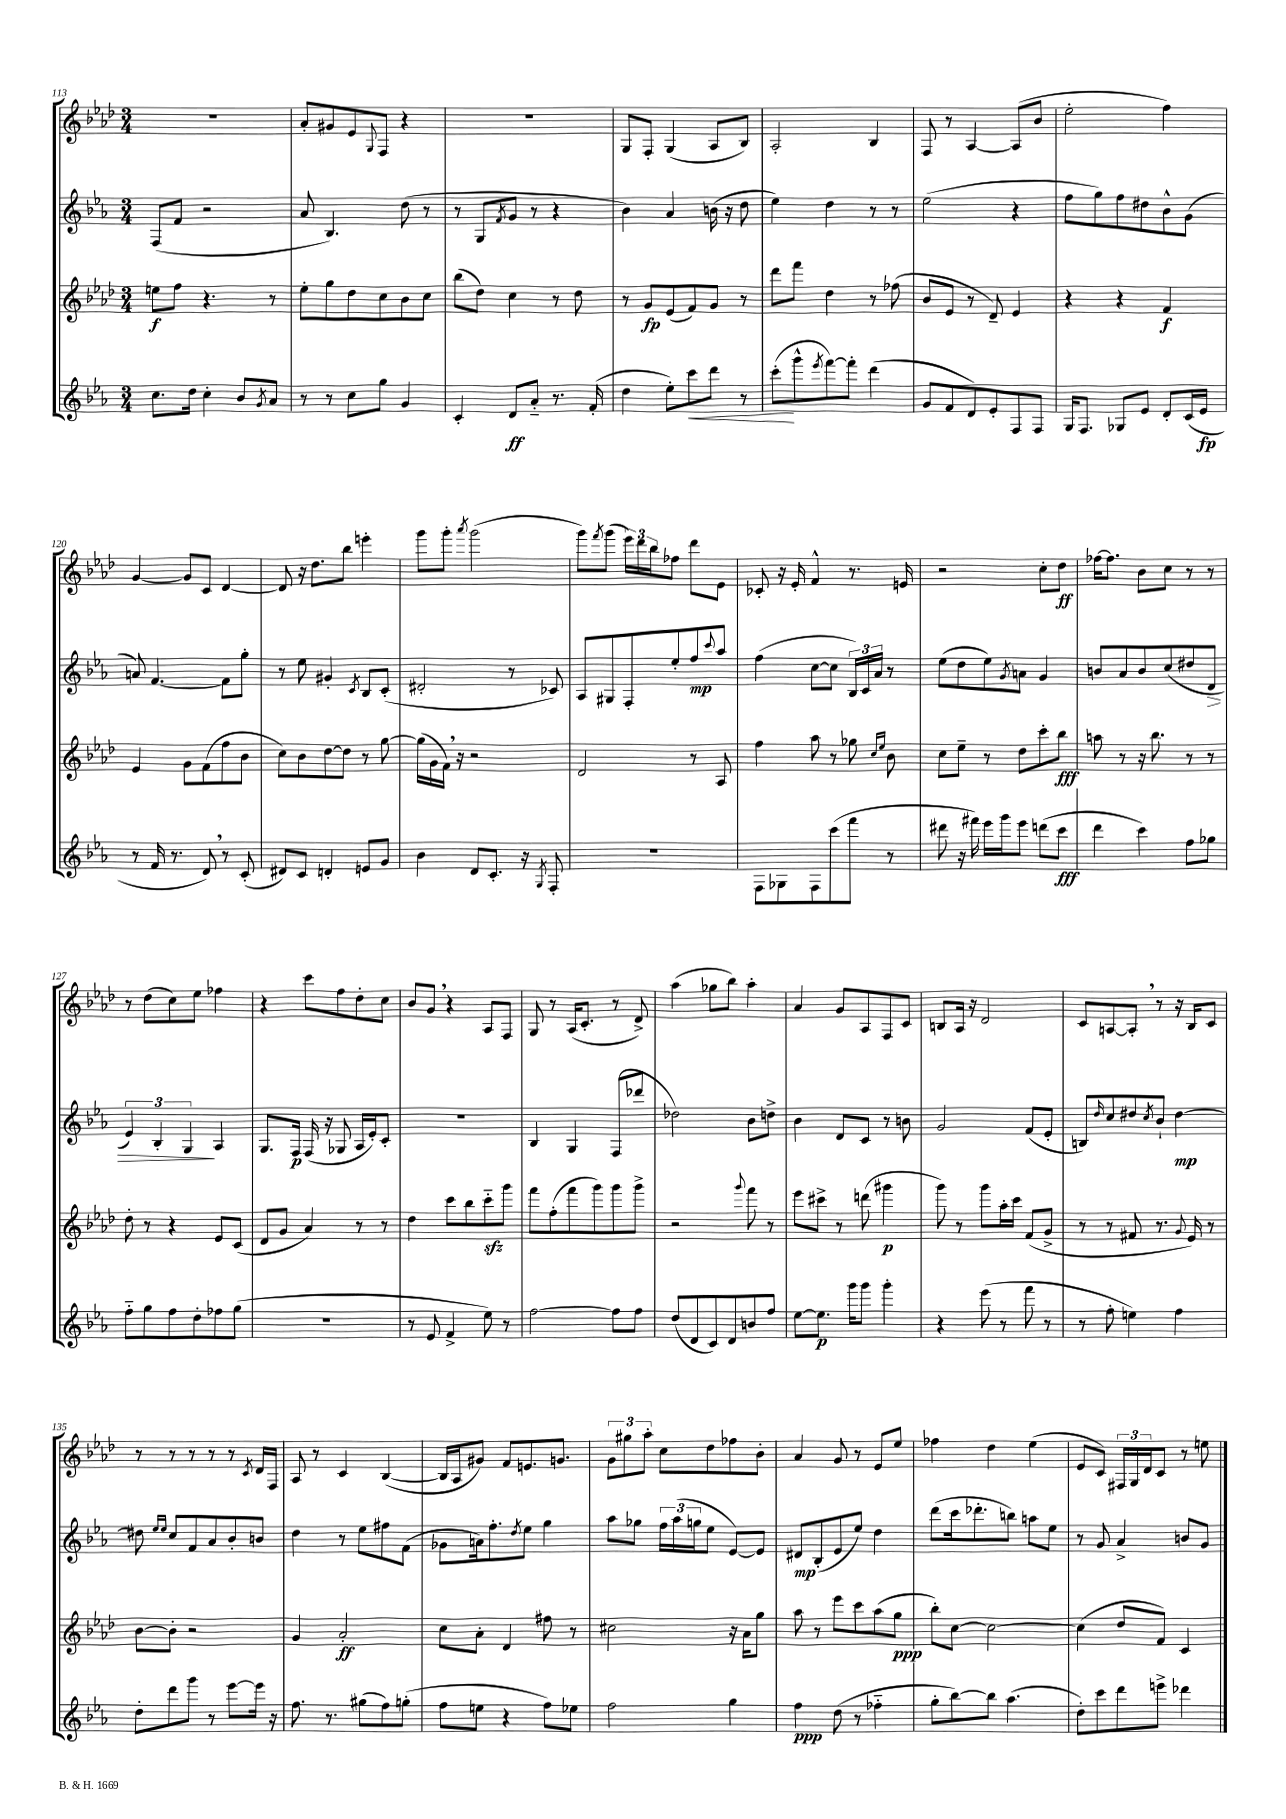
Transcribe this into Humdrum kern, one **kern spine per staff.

**kern	**dynam	**kern	**dynam	**kern	**dynam	**kern	**dynam
*part4	*part4	*part3	*part3	*part2	*part2	*part1	*part1
*staff4	*staff4	*staff3	*staff3	*staff2	*staff2	*staff1	*staff1
*clefG2	*	*clefG2	*	*clefG2	*	*clefG2	*
*k[b-e-a-]	*	*k[b-e-a-d-]	*	*k[b-e-a-]	*	*k[b-e-a-d-]	*
*M3/4	*	*M3/4	*	*M3/4	*	*M3/4	*
=113	=113	=113	=113	=113	=113	=113	=113
8.cc\L	.	8een\L	f	(8F/L	.	2.r	.
.	.	8ff\J	.	8f/J	.	.	.
16dd\Jk	.	.	.	.	.	.	.
4cc'\	.	4.r	.	2r	.	.	.
8b-/L	.	.	.	.	.	.	.
8qg/	.	.	.	.	.	.	.
8a-/J	.	8r	.	.	.	.	.
=114	=114	=114	=114	=114	=114	=114	=114
8r	.	8ee-'\L	.	8a-/	.	8a-'/L	.
8r	.	8gg\	.	4.B-/)	.	8g#X/	.
8cc\L	.	8dd-\	.	.	.	8e-/	.
.	.	.	.	.	.	8qqG/	.
8gg\J	.	8cc\	.	.	.	8F/J	.
4g/	.	8b-\	.	(8dd\	.	4r	.
.	.	8cc\J	.	8r	.	.	.
=115	=115	=115	=115	=115	=115	=115	=115
4c'/	.	(8bb-\L	.	8r	.	2.r	.
.	.	8dd-\J)	.	8G/L	.	.	.
.	.	.	.	8qf/	.	.	.
8d/L	ff	4cc\	.	8g/J	.	.	.
8a-/J	.	.	.	8r	.	.	.
8.r	.	8r	.	4r	.	.	.
.	.	8dd-\	.	.	.	.	.
(16f'/	.	.	.	.	.	.	.
=116	=116	=116	=116	=116	=116	=116	=116
4dd\	.	8r	.	4b-\)	.	8G/L	.
.	.	8g/L	fp	.	.	8F'/J	.
8ee-'\L)	.	(8e-/	.	4a-/	.	(4G/	.
!	!LO:HP:b	!	!	!	!	!	!
8ccc\	<	8f/)	.	.	.	.	.
8ddd\J	.	8g/J	.	(16bn\	.	8A-/L	.
.	.	.	.	16r	.	.	.
8r	.	8r	.	8dd\	.	8B-/J)	.
=117	=117	=117	=117	=117	=117	=117	=117
(8ccc'\L	.	8ddd-\L	.	4ee-\)	.	2A-'/	.
8ggg^^\	[	8fff\J	.	.	.	.	.
8qeee-/	.	.	.	.	.	.	.
[8fff\)	.	4dd-\	.	4dd\	.	.	.
8fff'\J]	.	.	.	.	.	.	.
(4ddd\	.	8r	.	8r	.	4B-/	.
.	.	(8ff-X\	.	8r	.	.	.
=118	=118	=118	=118	=118	=118	=118	=118
8g/L	.	8b-/L	.	(2ee-\	.	8F/	.
8f/	.	8e-/J	.	.	.	8r	.
8d/)	.	8r	.	.	.	[4A-/	.
8e-'/	.	8d-~/)	.	.	.	.	.
8F/	.	4e-/	.	4r	.	(8A-/L]	.
8F/J	.	.	.	.	.	8b-/J	.
=119	=119	=119	=119	=119	=119	=119	=119
16G/KL	.	4r	.	8ff\L	.	2ee-'\	.
8.F/J	.	.	.	.	.	.	.
.	.	.	.	8gg\)	.	.	.
8G-X/L	.	4r	.	8ff\	.	.	.
8e-/J	.	.	.	8dd#X\	.	.	.
8d'/L	.	4f/	f	8b-^^\	.	4ff\)	.
(16c/L	.	.	.	(8g\J	.	.	.
16e-/JJ	fp	.	.	.	.	.	.
!!LO:LB:g=z
=120	=120	=120	=120	=120	=120	=120	=120
8r	.	4e-/	.	8an/)	.	[4g/	.
16f/	.	.	.	[4.f/	.	.	.
8.r	.	.	.	.	.	.	.
.	.	8g\L	.	.	.	8g/L]	.
8d,/)	.	(8f\	.	.	.	8c/J	.
8r	.	8ff\	.	8f\L]	.	[4d-/	.
(8c'/	.	8b-\J	.	8gg'\J	.	.	.
=121	=121	=121	=121	=121	=121	=121	=121
8d#X/L)	.	8cc\L)	.	8r	.	8d-/]	.
8c/J	.	8b-\	.	8ee-\	.	16r	.
.	.	.	.	.	.	8.dd-\L	.
4dn'/	.	[8dd-\	.	4g#X'/	.	.	.
.	.	8dd-\J]	.	.	.	8bb-\J	.
.	.	.	.	8qc/	.	.	.
8en/L	.	8r	.	8B-/L	.	4eeen'\	.
8g/J	.	[8gg\	.	(8c'/J	.	.	.
=122	=122	=122	=122	=122	=122	=122	=122
4b-\	.	(16gg\LL]	.	2d#X'/	.	8ggg\L	.
.	.	16g\	.	.	.	.	.
.	.	16f,\JJ)	.	.	.	8ggg'\J	.
.	.	16r	.	.	.	.	.
.	.	.	.	.	.	8qaaa-/	.
8d/L	.	2r	.	.	.	(2ggg\	.
8.c'/J	.	.	.	.	.	.	.
.	.	.	.	8r	.	.	.
16r	.	.	.	.	.	.	.
8qG/	.	.	.	.	.	.	.
8F'/	.	.	.	8c-X/)	.	.	.
=123	=123	=123	=123	=123	=123	=123	=123
2.r	.	2d-/	.	8A-/L	.	8ggg\L)	.
.	.	.	.	.	.	8qfff/	.
.	.	.	.	8G#X/	.	(8ggg\J	.
.	.	.	.	8F'/	.	24eee-\LL)	.
.	.	.	.	.	.	24ddd-\	.
.	.	.	.	.	.	24bb-\J	.
.	.	.	.	8ee-'/	.	8ff-X\J	.
.	.	8r	.	8ff/	mp	8ddd-\L	.
.	.	.	.	8qqccc/	.	.	.
.	.	8A-/	.	8aa-/J	.	8e-\J	.
=124	=124	=124	=124	=124	=124	=124	=124
8F\L	.	4ff\	.	(4ff\	.	8c-X'/	.
8G-X\	.	.	.	.	.	16r	.
.	.	.	.	.	.	16e-'/	.
8F\	.	8aa-\	.	[8cc\L	.	4f^^/	.
(8ccc\	.	8r	.	8cc\J]	.	.	.
8fff\J	.	8gg-X\	.	24B-/LL)	.	8.r	.
.	.	.	.	24c/	.	.	.
.	.	.	.	24a-/JJ	.	.	.
.	.	16qqcc/LL	.	.	.	.	.
.	.	16qqee-/JJ	.	.	.	.	.
8r	.	8b-\	.	8r	.	.	.
.	.	.	.	.	.	16en/	.
=125	=125	=125	=125	=125	=125	=125	=125
8ddd#X\	.	8cc\L	.	(8ee-\L	.	2r	.
16r	.	8ee-~\J	.	8dd\	.	.	.
16fff#X\)	.	.	.	.	.	.	.
16eee-\LL	.	8r	.	8ee-\)	.	.	.
16ggg\J	.	.	.	.	.	.	.
.	.	.	.	8qg/	.	.	.
8eee-\J	.	8dd-\L	.	8an\J	.	.	.
(8dddn\L	.	8ccc'\	.	4g/	.	8cc'\L	.
8ccc\J	fff	8bb-\J	fff	.	.	8dd-\J	ff
=126	=126	=126	=126	=126	=126	=126	=126
4ddd\	.	8aan\	.	8bn/L	.	[16ff-X\KL	.
.	.	.	.	.	.	8.ff-\J]	.
.	.	8r	.	8a-/	.	.	.
4ccc\)	.	16r	.	8b/	.	8b-\L	.
.	.	8.bb-\	.	.	.	.	.
.	.	.	.	(8cc/	.	8cc\J	.
8ff\L	.	8r	.	8dd#X/	.	8r	.
!	!	!	!	!	!LO:HP:b	!	!
8gg-X\J	.	8r	.	8d/J	>	8r	.
!!LO:LB:g=z
=127	=127	=127	=127	=127	=127	=127	=127
8ff\L	.	8dd-'\	.	6e-/)	.	8r	.
8gg\	.	8r	.	.	.	(8dd-\L	.
.	.	.	.	6B-'/	.	.	.
8ff\	.	4r	.	.	.	8cc\)	.
.	.	.	.	6G/	.	.	.
8dd'\	.	.	.	.	.	8ee-\J	.
8ff-X\	.	8e-/L	.	4A-/	]	4ff-X\	.
(8gg\J	.	(8c/J	.	.	.	.	.
=128	=128	=128	=128	=128	=128	=128	=128
2.r	.	8d-/L	.	8.G/L	.	4r	.
.	.	8g/J	.	.	.	.	.
.	.	.	.	16F/Jk	p	.	.
.	.	4a-/)	.	(16F/	.	8ccc\L	.
.	.	.	.	16r	.	.	.
.	.	.	.	8G-X/	.	8ff\	.
.	.	8r	.	16A-/LL	.	8dd-'\	.
.	.	.	.	16e-'/J)	.	.	.
.	.	8r	.	8c'/J	.	8cc\J	.
=129	=129	=129	=129	=129	=129	=129	=129
8r	.	4dd-\	.	2.r	.	8b-/L	.
8e-/	.	.	.	.	.	8g,/J	.
4f^/	.	8ccc\L	.	.	.	4r	.
.	.	8bb-\	.	.	.	.	.
8ee-\)	.	8ccczz\	.	.	.	8A-/L	.
8r	.	8ggg\J	.	.	.	8F/J	.
=130	=130	=130	=130	=130	=130	=130	=130
[2ff\	.	8fff\L	.	4B-/	.	8G/	.
.	.	(8ff'\	.	.	.	8r	.
.	.	8fff\	.	4G/	.	(16A-/KL	.
.	.	.	.	.	.	8.c'/J	.
.	.	8ggg\)	.	.	.	.	.
8ff\L]	.	8ggg\	.	(8F/L	.	8r	.
8ff\J	.	8ggg^\J	.	8ddd-X/J	.	8d-^/)	.
=131	=131	=131	=131	=131	=131	=131	=131
(8dd/L	.	2r	.	2dd-X\)	.	(4aa-\	.
8d/	.	.	.	.	.	.	.
8c/)	.	.	.	.	.	8gg-X\L	.
8d/	.	.	.	.	.	8bb-\J)	.
.	.	8qqggg/	.	.	.	.	.
8bn/	.	8fff\	.	8b-\L	.	4aa-'\	.
8ff/J	.	8r	.	8ddn^\J	.	.	.
=132	=132	=132	=132	=132	=132	=132	=132
[8ee-\L	.	8eee-\L	.	4b-\	.	4a-/	.
8.ee-\J]	p	8ccc#X^\J	.	.	.	.	.
.	.	8r	.	8d/L	.	8g/L	.
16ggg\KL	.	.	.	.	.	.	.
8ggg\J	.	(8dddn\	.	8c/J	.	8A-/	.
4ggg'\	.	4ggg#X\	p	8r	.	8F/	.
.	.	.	.	8bn\	.	8c/J	.
=133	=133	=133	=133	=133	=133	=133	=133
4r	.	8ggg\)	.	2g/	.	8Bn/L	.
.	.	8r	.	.	.	16A-/Jk	.
.	.	.	.	.	.	16r	.
(8eee-\	.	8ggg\L	.	.	.	2d-/	.
8r	.	16aa-'\L	.	.	.	.	.
.	.	16ccc\JJ	.	.	.	.	.
8fff\	.	(8f/L	.	(8f/L	.	.	.
8r	.	8g^/J	.	8e-'/J	.	.	.
=134	=134	=134	=134	=134	=134	=134	=134
8r	.	8r	.	8Bn/L)	.	8c/L	.
.	.	.	.	16qqdd/	.	.	.
8ff'\	.	8r	.	8cc/	.	[8An/	.
4een\)	.	8f#X/	.	8dd#X/	.	8A',/J]	.
.	.	.	.	8qcc/	.	.	.
.	.	8.r	.	8b-`/J	.	8r	.
4ff\	.	.	.	[4dd#\	mp	16r	.
.	.	8qqg/	.	.	.	.	.
.	.	16e-/)	.	.	.	16B-/KL	.
.	.	8r	.	.	.	8c/J	.
!!LO:LB:g=z
=135	=135	=135	=135	=135	=135	=135	=135
8dd'\L	.	[8b-\L	.	8dd#X\]	.	8r	.
.	.	.	.	16qqee-/LL	.	.	.
.	.	.	.	16qqee-/JJ	.	.	.
8ddd\	.	8b-'\J]	.	8cc/L	.	8r	.
8ggg\J	.	2r	.	8f/	.	8r	.
8r	.	.	.	8a-/	.	8r	.
[8eee-\L	.	.	.	8b-'/	.	8r	.
.	.	.	.	.	.	8qc/	.
16eee-\Jk]	.	.	.	8bn/J	.	16d-/LL	.
16r	.	.	.	.	.	16F/JJ	.
=136	=136	=136	=136	=136	=136	=136	=136
8.ff\	.	4g/	.	4dd\	.	8A-/	.
.	.	.	.	.	.	8r	.
8.r	.	.	.	.	.	.	.
.	.	2a-'/	ff	8r	.	4c/	.
(8gg#X\L	.	.	.	8ee-\L	.	.	.
8ff\)	.	.	.	8ff#X\	.	([4B-/	.
(8ggn'\J	.	.	.	(8f\J	.	.	.
=137	=137	=137	=137	=137	=137	=137	=137
8ff\L	.	8cc\L	.	8g-X\L	.	16B-/LL]	.
.	.	.	.	.	.	16A-/J	.
8een\J	.	8a-'\J	.	16an\k)	.	8g#X/J)	.
.	.	.	.	8.ff'\	.	.	.
4r	.	4d-/	.	.	.	8f/L	.
.	.	.	.	8qdd/	.	.	.
.	.	.	.	8ee-\J	.	8.en/	.
8ff\L)	.	8ff#X\	.	4gg\	.	.	.
.	.	.	.	.	.	8.gn/J	.
8ee-X\J	.	8r	.	.	.	.	.
=138	=138	=138	=138	=138	=138	=138	=138
2ff\	.	2cc#X\	.	8aa-\L	.	12g\L	.
.	.	.	.	.	.	12gg#X\	.
.	.	.	.	8gg-X\J	.	.	.
.	.	.	.	.	.	12aa-'\J	.
.	.	.	.	24ff\LL	.	8cc\L	.
.	.	.	.	(24aa-\	.	.	.
.	.	.	.	24ggn\J	.	.	.
.	.	.	.	8ee-\J	.	8dd-\	.
4gg\	.	16r	.	[8e-/L)	.	8ff-X\	.
.	.	16a-\KL	.	.	.	.	.
.	.	8gg\J	.	8e-/J]	.	8b-'\J	.
=139	=139	=139	=139	=139	=139	=139	=139
4ff\	ppp	8aa-\	.	8d#X/L	mp	4a-/	.
.	.	8r	.	(8B-'/	.	.	.
(8dd\	.	8eee-\L	.	8e-/	.	8g/	.
8r	.	8ccc\	.	8ee-/J)	.	8r	.
4ff-X\	.	(8aa-\	.	4dd\	.	8e-/L	.
.	.	8gg\J	ppp	.	.	8ee-/J	.
=140	=140	=140	=140	=140	=140	=140	=140
8gg'\L	.	8bb-'\L)	.	(8ddd\L	.	4ff-X\	.
[8bb-\)	.	[8cc\J	.	16ccc\k	.	.	.
.	.	.	.	8.ddd-X'\	.	.	.
8bb-\J]	.	2cc\_	.	.	.	4dd-\	.
(4.aa-\	.	.	.	8bbn\J)	.	.	.
.	.	.	.	8aan\L	.	(4ee-\	.
.	.	.	.	8ee-\J	.	.	.
=141	=141	=141	=141	=141	=141	=141	=141
8dd'\L)	.	(4cc\]	.	8r	.	8e-/L	.
8ccc\	.	.	.	8g/	.	8c/J)	.
8ddd\	.	8dd-/L	.	4a-^/	.	24F#X/LL	.
.	.	.	.	.	.	24G/	.
.	.	.	.	.	.	24d-/J	.
8eeen^\J	.	8f/J)	.	.	.	8c/J	.
4ddd-X\	.	4c/	.	8bn/L	.	8r	.
.	.	.	.	8g/J	.	8een\	.
==	==	==	==	==	==	==	==
*-	*-	*-	*-	*-	*-	*-	*-
